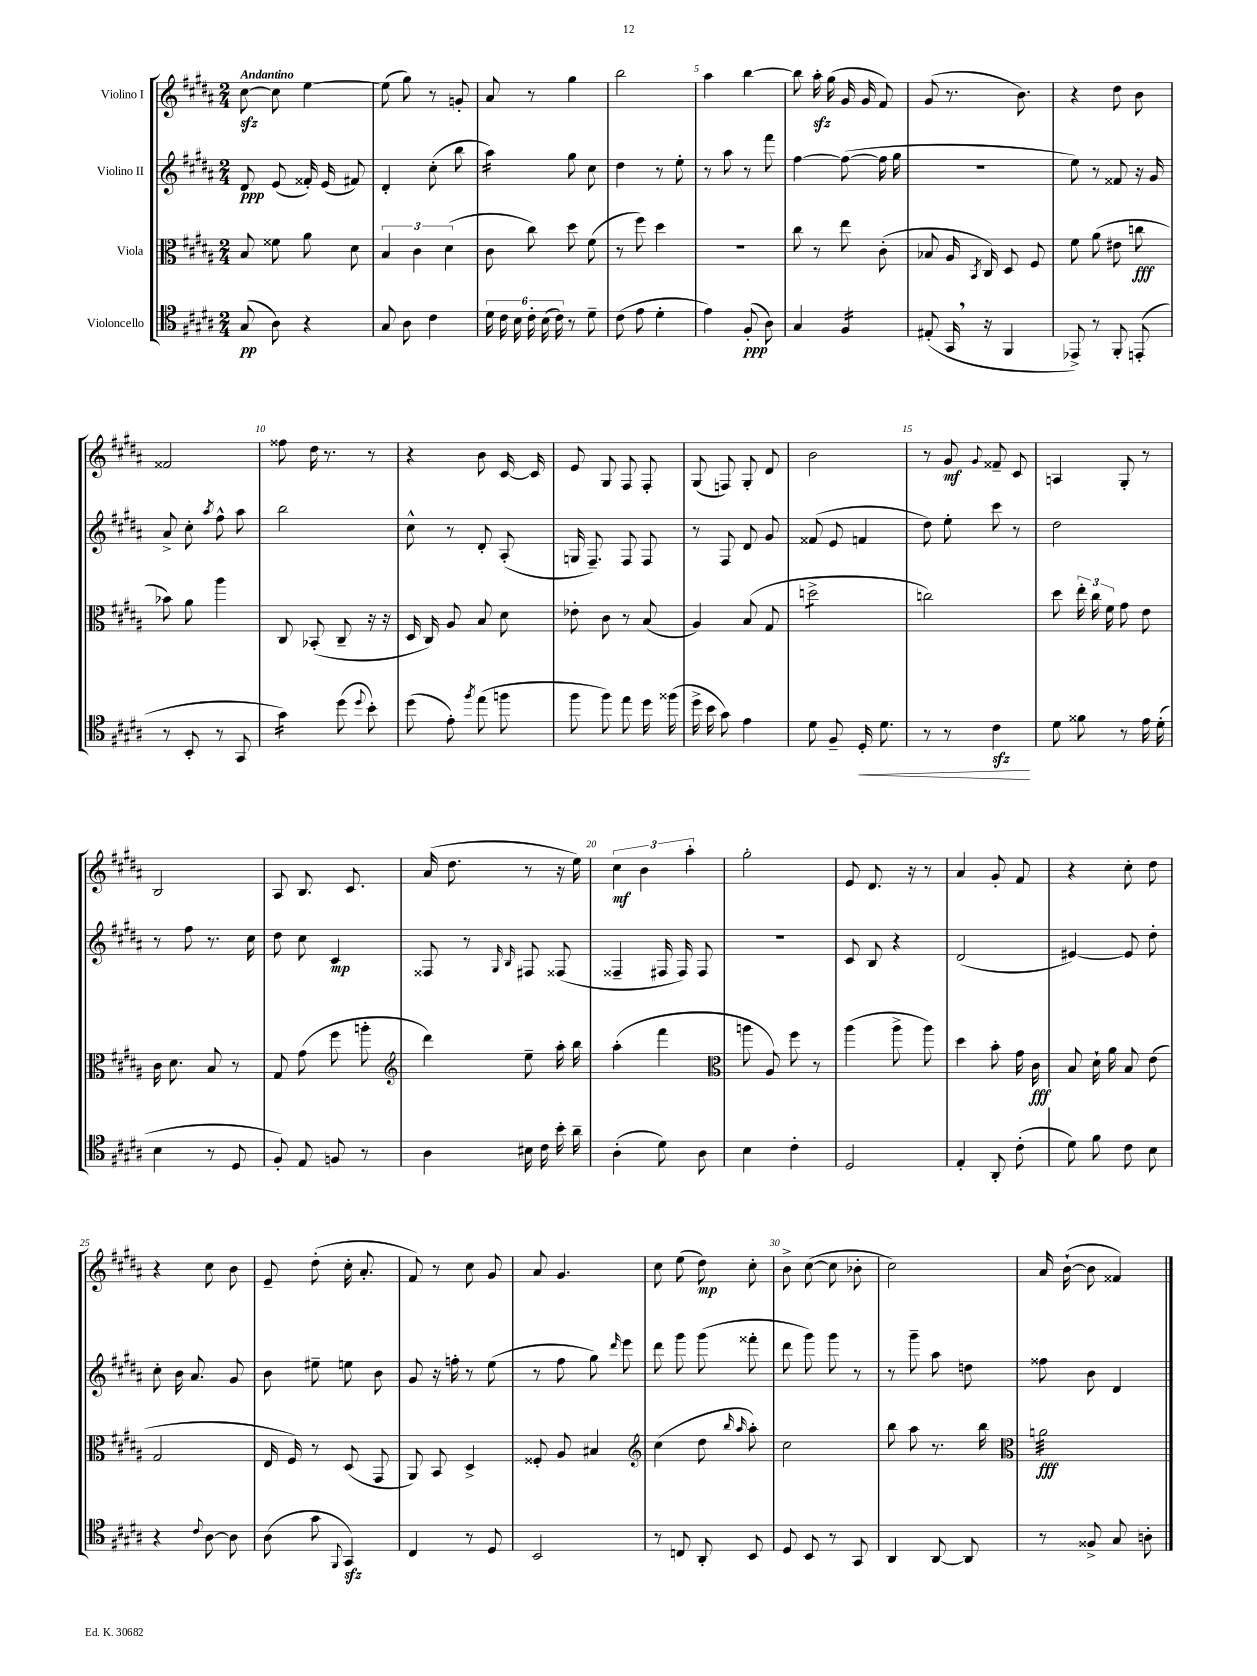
<<
\new StaffGroup <<
\new Staff = "s0" \with { instrumentName = "Violino I" } {
    \clef treble \key b \major \numericTimeSignature \time 2/4 \tempo "Andantino"
    \autoBeamOff cis''8~\sfz cis''8 e''4~ |
    e''8( gis''8) r8 g'8-. |
    ais'8 r8 gis''4 |
    b''2 |
    ais''4 b''4~ |
    b''8 ais''16-.\sfz gis''16( gis'16 gis'16 fis'8) |
    gis'8( r8. b'8.) |
    r4 dis''8 b'8 |
    fisis'2 |
    fisis''8 dis''16 r8. r8 |
    r4 b'8 cis'16~ cis'16 |
    e'8 gis8 fis8 fis8-. |
    gis8( f8) gis8-. dis'8 |
    b'2 |
    r8 gis'8\mf \appoggiatura { gis'8 } fisis'8-- cis'8 |
    a4 gis8-. r8 |
    b2 |
    ais8 b8. cis'8. |
    ais'16( dis''8. r8 r16 e''16) |
    \tuplet 3/2 { cis''4\mf b'4 ais''4-. } |
    gis''2-. |
    e'8 dis'8. r16 r8 |
    ais'4 gis'8-. fis'8 |
    r4 cis''8-. dis''8 |
    r4 cis''8 b'8 |
    e'8-- dis''8-.( cis''16-. ais'8.-. |
    fis'8) r8 cis''8 gis'8 |
    ais'8 gis'4. |
    cis''8 e''8( dis''8\mp) cis''8-. |
    b'8-> cis''8~( cis''8 bes'8-. |
    cis''2) |
    ais'16 b'16~-!( b'8 fisis'4) \bar "|." |
}
\new Staff = "s1" \with { instrumentName = "Violino II" } {
    \clef treble \key b \major \numericTimeSignature \time 2/4
    \autoBeamOff dis'8\ppp e'8( fisis'16-.) e'16( fis'8) |
    dis'4-. cis''8-.( b''8 |
    ais''4:16) gis''8 cis''8 |
    dis''4 r8 e''8-. |
    r8 ais''8 r8 fis'''8 |
    fis''4~ fis''8~( fis''16 gis''16 |
    R2 |
    e''8) r8 fisis'8 r16 gis'16 |
    ais'8-> cis''8-. \acciaccatura { ais''8 } fis''8-^ ais''8 |
    b''2 |
    cis''8-^ r8 dis'8-. ais8-.( |
    g16 fis8.--) fis8 fis8 |
    r8 fis8 dis'8 gis'8 |
    fisis'8( e'8 f'4 |
    dis''8) e''8-. cis'''8 r8 |
    dis''2 |
    r8 fis''8 r8. cis''16 |
    dis''8 cis''8 cis'4\mp |
    fisis8 r8 \grace { gis16 b16 } fis8 fisis8( |
    fisis4-- fis16 fis16) fis8 |
    R2 |
    cis'8 b8 r4 |
    dis'2( |
    eis'4~) eis'8 dis''8-. |
    cis''8-. b'16 ais'8. gis'8 |
    b'8 eis''8-- e''8 b'8 |
    gis'8 r16 f''16-. r8 e''8( |
    r8 fis''8 gis''8) \grace { dis'''16 } e'''8 |
    dis'''8 gis'''8 gis'''8( fisis'''8-. |
    dis'''8 gis'''8) gis'''8 r8 |
    r8 gis'''8-- ais''8 d''8 |
    fisis''8 b'8 dis'4 \bar "|." |
}
\new Staff = "s2" \with { instrumentName = "Viola" } {
    \clef alto \key b \major \numericTimeSignature \time 2/4
    \autoBeamOff b8 fisis'8 ais'8 dis'8 |
    \tuplet 3/2 { b4 cis'4 dis'4( } |
    cis'8 cis''8) dis''8 fis'8( |
    r8 fis''8) dis''4 |
    r2 |
    cis''8 r8 e''8 cis'8-.( |
    bes8 ais16 \acciaccatura { b,8 } cis16) dis8 fis8 |
    fis'8 ais'8( eis'8 c''8\fff |
    bes'8) ais'8 ais''4 |
    cis8 bes,8-.( cis8-- r16 r16 |
    dis16 cis16) ais8 b8 dis'8 |
    ees'8-. cis'8 r8 b8( |
    ais4) b8( gis8 |
    d''2:8-> |
    c''2) |
    dis''8 \tuplet 3/2 { e''16-. cis''16 fis'16 } gis'8 e'8 |
    cis'16 dis'8. b8 r8 |
    gis8 gis'8( fis''8 a''8-. |
    \clef treble dis'''4) e''8-- ais''16-. b''16 |
    ais''4-.( fis'''4 |
    \clef alto a''8 ais8) fis''8 r8 |
    ais''4( ais''8-> ais''8) |
    dis''4 b'8-. gis'16 cis'16\fff |
    b8 dis'16-! ais'16 b8 e'8( |
    gis2 |
    e16 fis16) r8 dis8( gis,8 |
    ais,8) b,8 dis4-> |
    fisis8-. ais8 bis4 |
    \clef treble cis''4( dis''8 \grace { b''16 ais''16 } ais''8-.) |
    cis''2 |
    b''8 ais''8 r8. b''16 |
    \clef alto a'2:32\fff \bar "|." |
}
\new Staff = "s3" \with { instrumentName = "Violoncello" } {
    \clef tenor \key b \major \numericTimeSignature \time 2/4
    \autoBeamOff gis8\pp( ais8) r4 |
    gis8 ais8 cis'4 |
    \tuplet 6/4 { dis'16 cis'16 b16 cis'16-. b16( cis'16) } r8 dis'8-- |
    cis'8( e'8 dis'4-. |
    e'4) fis8-.\ppp( ais8) |
    gis4 fis4:16 |
    eis8-.( gis,16 \breathe r16 fis,4 |
    ees,8->) r8 fis,8-. e,8-.( |
    r8 b,8-. r8 gis,8 |
    gis'4:16) dis''8( \appoggiatura { dis''8 } b'8-.) |
    dis''8( e'8-.) \acciaccatura { fis''8 } e''8( f''8 |
    fis''8 fis''8) e''8 dis''16 fisis''16( |
    dis''16-> b'16 gis'8) e'4 |
    dis'8 fis8-- dis16-.\< dis'8. |
    r8 r8 cis'4\sfz\! |
    dis'8 fisis'8 r8 e'16 dis'16-.( |
    b4 r8 dis8 |
    fis8-.) e8 f8 r8 |
    ais4 bis16 cis'16 b'16-. ais'16-- |
    ais4-.( dis'8) ais8 |
    b4 cis'4-. |
    dis2 |
    e4-. ais,8-. cis'8-.( |
    dis'8) fis'8 cis'8 b8 |
    r4 \appoggiatura { cis'8 } ais8~ ais8 |
    ais8( gis'8 \appoggiatura { fis,8 } gis,4\sfz) |
    cis4 r8 dis8 |
    b,2 |
    r8 c8 ais,8-. b,8 |
    dis8 b,8 r8 gis,8 |
    ais,4 ais,8~ ais,8 |
    r8 fisis8-> gis8 a8-. \bar "|." |
}
>>
>>
\layout { \context { \Score \override BarNumber.break-visibility = ##(#f #t #t) barNumberVisibility = #(every-nth-bar-number-visible 5) } }
